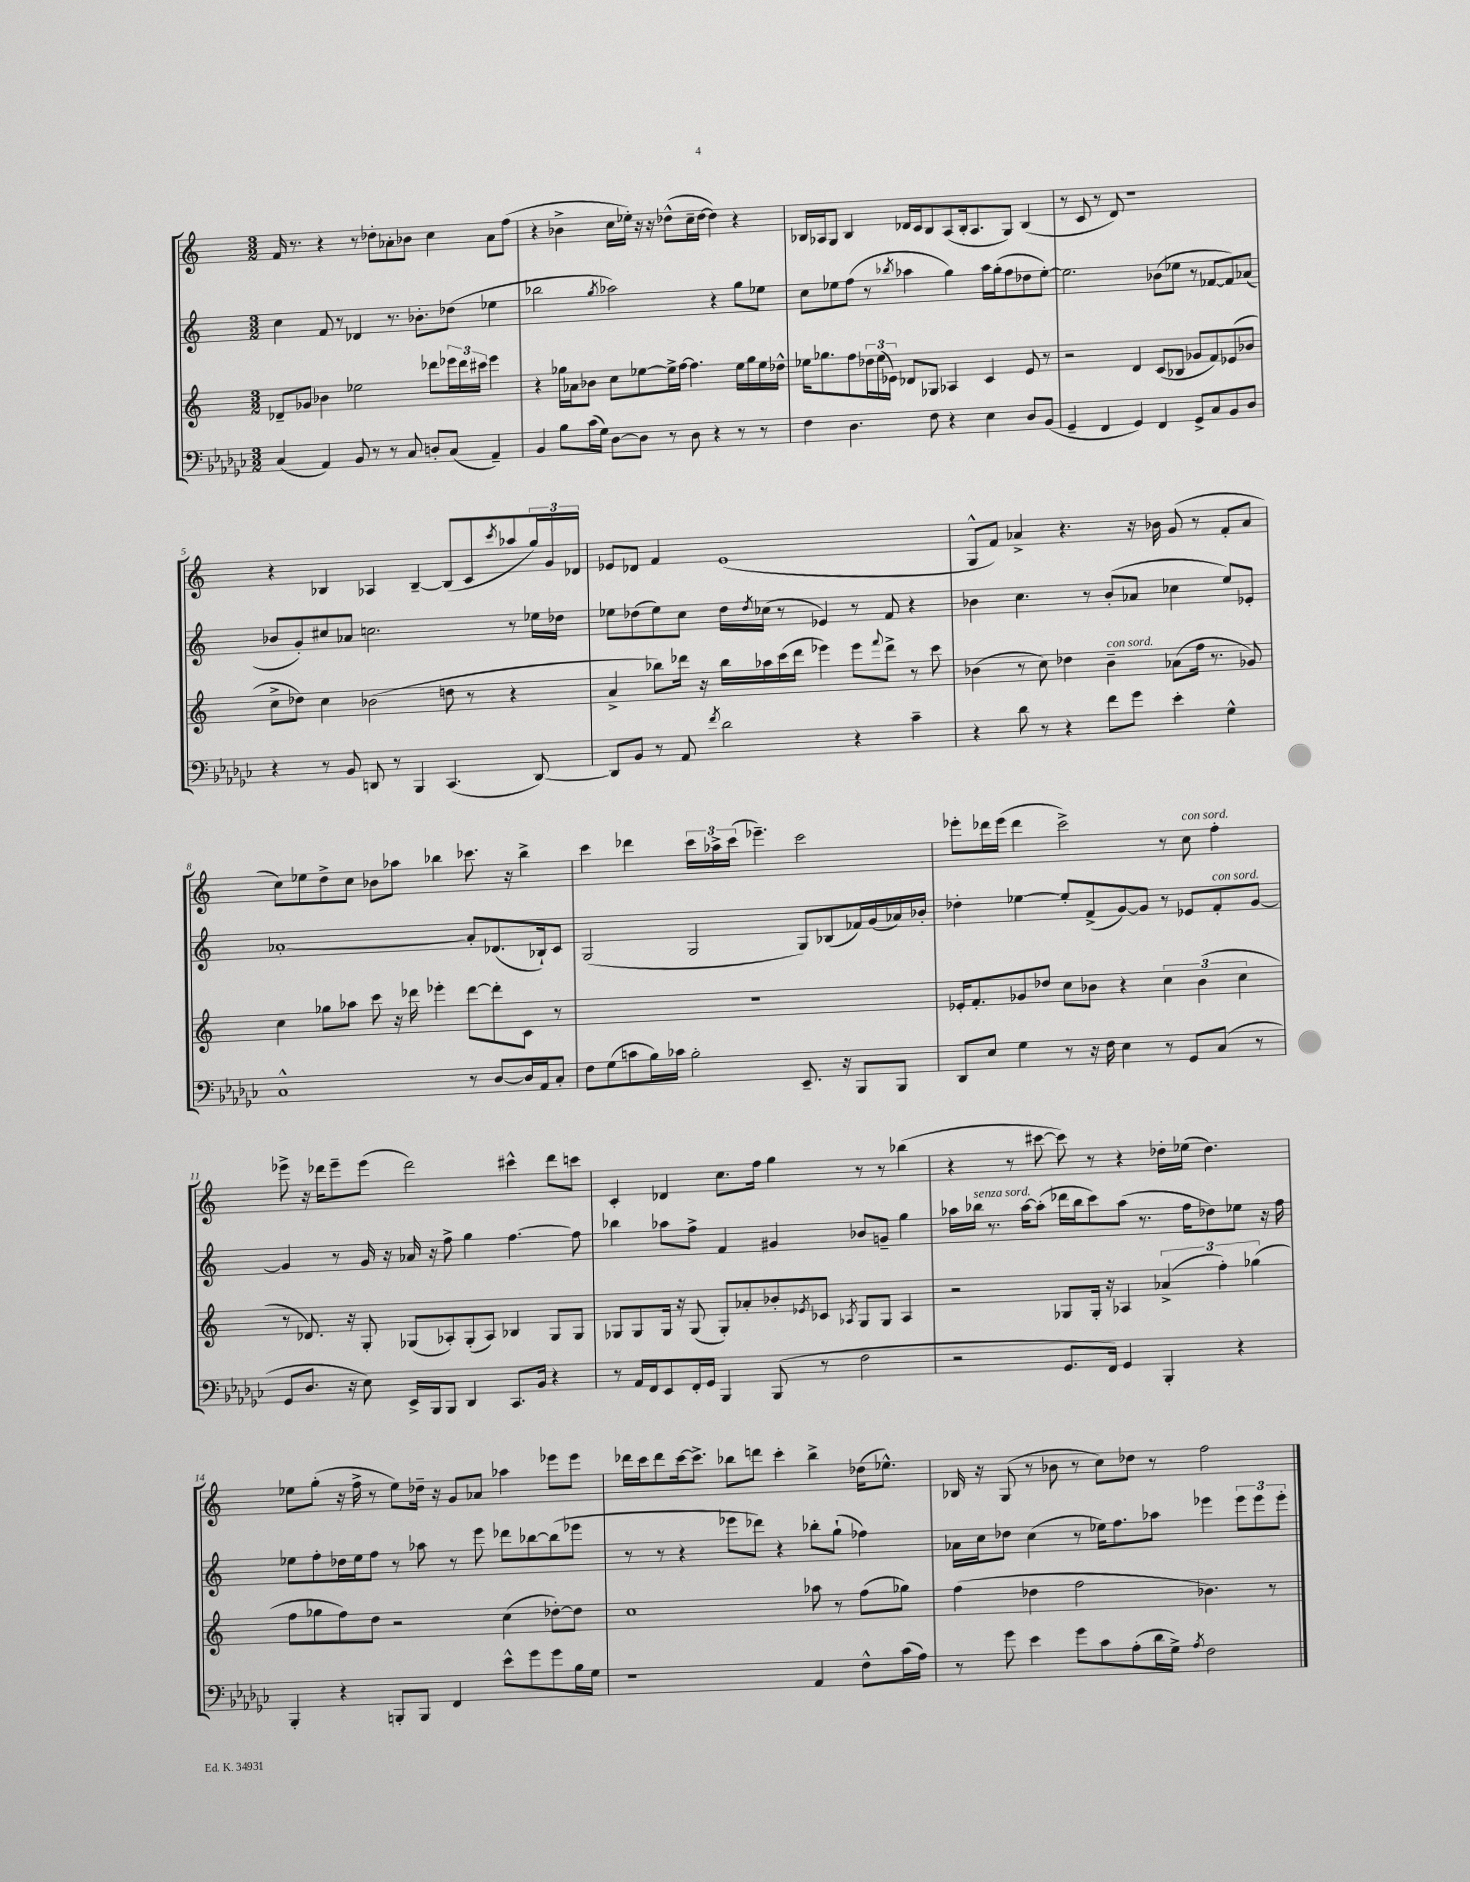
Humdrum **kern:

**kern	**kern	**kern	**kern
*staff4	*staff3	*staff2	*staff1
*clefF4	*clefG2	*clefG2	*clefG2
*k[b-e-a-d-g-c-]	*k[]	*k[]	*k[]
*M3/2	*M3/2	*M3/2	*M3/2
(4C-	8d-~	4cc	16f
.	.	.	8.r
.	8g-	.	.
4AA-)	4b-	8f	4r
.	.	8r	.
8BB-	2ee-	4d-	8r
8r	.	.	8dd-'
8r	.	8.r	8a-'
8C-	.	.	8b-
.	.	8.b-'	.
8D'	8ddd-	.	4cc
(8C-	24eee-	(8dd-	.
.	24ddd-	.	.
.	24ccc#	.	.
4AA-~)	4eee-	4ee-	8a-
.	.	.	(8ff
=	=	=	=
4BB-	4r	2bb-	4r
8B-	16gg-	.	4b-^
.	16a-	.	.
(16c-	8b-	.	.
16G-)	.	.	.
.	.	8qgg	.
[8D-	8cc	2aa-)	16cc
.	.	.	16ee-')
8D-]	[8ee-	.	16r
.	.	.	16r
8r	16ee-^]	.	(8dd-^^
.	[16ff	.	.
8D-	4.ff]	.	16cc~
.	.	.	[16dd-
4r	.	4r	4dd-])
8r	16ee-	8gg	4r
.	16gg-	.	.
8r	16ee-	8ee-	.
.	16dd-^^	.	.
=	=	=	=
4F	16ee-	8cc	16B-
.	8.gg-	.	16A-
.	.	8ee-	8G
4.D-	8ff	(8ff	4B-
.	24dd-	8r	.
.	(24ee-	.	.
.	24e-)	.	.
.	.	8qbb-	.
.	8d-	4aa-	16d-
.	.	.	16c
8F	8G-	.	8B-
4r	4A-	4gg)	(8A-
.	.	.	16B-'
.	.	.	8.A-
4E-	4c	16aa-	.
.	.	(16gg'	.
.	.	8ff	8G)
8D-	8e-	8dd-	(4B-
(8BB-	8r	[8ee-')	.
=	=	=	=
4GG-~	2r	2.ee-]	8r
.	.	.	8c
4FF	.	.	8r
.	.	.	8d)
4GG-)	4d	.	1r
4FF	(8c	(8b-	.
.	8B-	8ee-	.
8GG-^	8g-	8r	.
8C-	8f)	[8f-	.
8BB-	(8e-	8f-])	.
8D-	8b-	(8a-	.
=	=	=	=
4r	8cc^	8b-	4r
.	8dd-)	8g')	.
8r	4cc	8cc#	4B-
8BB-	.	8a-	.
8DD	(2b-	2.cc	4A-
8r	.	.	.
4BBB-	.	.	[4B-~
(4.CC-	8dd	.	(8B-]
.	8r	.	8c
.	.	.	8qccc
.	4r	8r	8aa-
[8DD)	.	16ee-	24gg)
.	.	.	24g
.	.	16dd-	.
.	.	.	24d-
=	=	=	=
8DD]	4a^	8ee-	8e-
8BB-	.	(8dd-	8d-
8r	8bb-)	8ee-)	4f
8AA-	16ddd-	8cc	.
.	16r	.	.
8qf	.	.	.
2d-	16bb-	16dd-	(1e-
.	.	8qdd-	.
.	16aa-	(16cc-	.
.	(16ccc	8r	.
.	16ddd-	.	.
.	4eee-)	4e-)	.
4r	8eee-	8r	.
.	8qqfff	.	.
.	8ddd-^	8f	.
4c-~	8r	4r	.
.	8ccc	.	.
=	=	=	=
4r	(4b-	4b-	8G^^
.	.	.	8f)
8d-	8r	4.cc	4a-^
8r	8cc)	.	.
4r	4dd-	.	4.r
.	.	8r	.
8f	4b-~	(8b-'	.
8g-	.	8a-	16r
.	.	.	16b-
4e-'	(8a-	4cc-	(8g
.	16ff	.	8r
.	8.r	.	.
4G-^^	.	8ee)	8f'
.	8g-)	8e-'	8a-
=	=	=	=
1C-^^	4cc	[1a-'	8cc)
.	.	.	8ee-
.	8gg-	.	8dd^
.	8aa-	.	8cc
.	8ccc	.	8b-
.	16r	.	8aa-
.	16ddd-	.	.
.	4eee-'	.	4bb-
8r	[8ddd-	8a-']	8.ccc-
[8D-	8ddd-']	(8.d-	.
.	.	.	16r
16D-]	8c	.	4bb-^
16AA-	.	16B-`)	.
8C-'	8r	8c	.
=	=	=	=
8F	1.r	(2G	4ccc
(8G-	.	.	.
8c	.	.	4ddd-
16B-)	.	.	.
16c-	.	.	.
2B-'	.	2G	24ccc
.	.	.	24aa-^
.	.	.	(24ccc
.	.	.	4.eee-~)
8.EE-~	.	8G)	2ccc
.	.	(8B-	.
16r	.	.	.
8BBB-	.	16f-)	.
.	.	(16g	.
8BBB-	.	16a-)	.
.	.	16b-'	.
=	=	=	=
8DD-	16e-'	4dd-'	8eee-'
.	8.f'	.	.
8E-	.	.	16ddd-
.	.	.	(16eee-
4G-	8g-	[4ee-	4ddd-
.	8dd-	.	.
8r	8cc	8ee-']	2ccc^)
16r	8b-	(8f^	.
16F	.	.	.
4E-	4r	[8g)	.
.	.	8g]	.
8r	6cc	8r	8r
8GG-	.	8e-	8cc
.	(6b-	.	.
(8C-	.	8f'	4ff'
.	6cc	.	.
8r	.	[8g	.
=	=	=	=
8GG-	8r	4g]	8eee-^
8.D-	8.d-)	.	16r
.	.	.	16ddd-
.	.	8r	8eee-~
16r	16r	.	.
8E-)	8G'	16g	(8eee-
.	.	16r	.
16EE-^	(8G-	16a-	2ddd-)
16BBB-	.	16r	.
8BBB-	8A-')	8ff^	.
4DD-	(8G-'	4gg	.
.	8A-)	.	.
8.CC-	4B-	[4.ff	4ccc#^^
16BB-	.	.	.
4r	8G-	.	8ddd-
.	8G-	8ff]	8ccc
=	=	=	=
8r	8G-	4bb-	4c'
16AA-	8G-	.	.
16FF	.	.	.
8EE-	16G-	8aa-	4d-
.	16r	.	.
16FF'	(8G-	8ff^	.
16GG-	.	.	.
4BBB-	8G-')	4f	8.cc
.	8a-'	.	.
.	.	.	16ff
(8BBB-	8b-'	4g#	4gg
.	8qe-	.	.
8r	8c-	.	.
.	8qA-	.	.
2F	8G-	8b-	8r
.	8G-	8g~	8r
.	4A-	4gg	(4bb-
=	=	=	=
2r	2r	16aa-	4r
.	.	16bb-	.
.	.	8.r	.
.	.	.	8r
.	.	[16aa-	.
.	.	(8aa-']	[8ccc#
8.GG-	8G-	16ddd-	8ccc#])
.	.	16bb-	.
.	16G-'	8ccc)	8r
16FF)	16r	.	.
4GG-	4A-	(8aa-	4r
.	.	8.r	.
4BBB-'	(6a-^	.	16dd-'
.	.	16ff	(16ee-
.	.	8dd-)	4.dd-)
.	6ff')	.	.
4r	.	8ee-	.
.	(6gg-	.	.
.	.	16r	.
.	.	16ff	.
=	=	=	=
4BBB-'	8ff	8ee-	8ee-
.	8gg-	8ff'	(8gg'
4r	8ff)	16dd-	16r
.	.	16ee-	16ff^
.	8dd	8ff	8r
8BBB'	2r	8r	8ee-)
8BBB	.	8aa-	16dd-~
.	.	.	16r
4FF	.	8r	8g
.	.	8eee	8a-
8e-^^	(4cc	8ddd-	4aa-
8g-	.	[8bb-	.
8g-	[8dd-')	(8bb-]	8eee-
16B-	8dd-]	8eee-	8eee-
16G-	.	.	.
=	=	=	=
1r	1cc	8r	16ddd-
.	.	.	16ccc
.	.	8r	8ddd-
.	.	4r	[16ccc
.	.	.	8.ccc^]
.	.	8eee-	8bb-
.	.	8ddd-)	8ddd
.	.	4r	4ccc'
4AA-	8aa-	8bb-'	4bb-^
.	8r	(8gg`	.
8F^^	(8ff	4ff-)	(16dd-
.	.	.	8.ee-^^)
(16c-	8gg-)	.	.
16A-)	.	.	.
=	=	=	=
8r	(4ff	16a-	16B-
.	.	16cc	16r
8g-	.	8dd-	(8G
4e-	4dd-	(4cc	8r
.	.	.	8b-
8g-	2ff	8r	8r
8c-	.	16ee-)	8cc)
.	.	8.ff	.
(8A-'	.	.	8dd-
16d-	.	8aa-	8r
16G-^)	.	.	.
8qA-	.	.	.
2F	4.b-)	4eee-	2ff
.	.	12eee-	.
.	.	12eee-	.
.	8r	.	.
.	.	12eee-'	.
==	==	==	==
*-	*-	*-	*-
